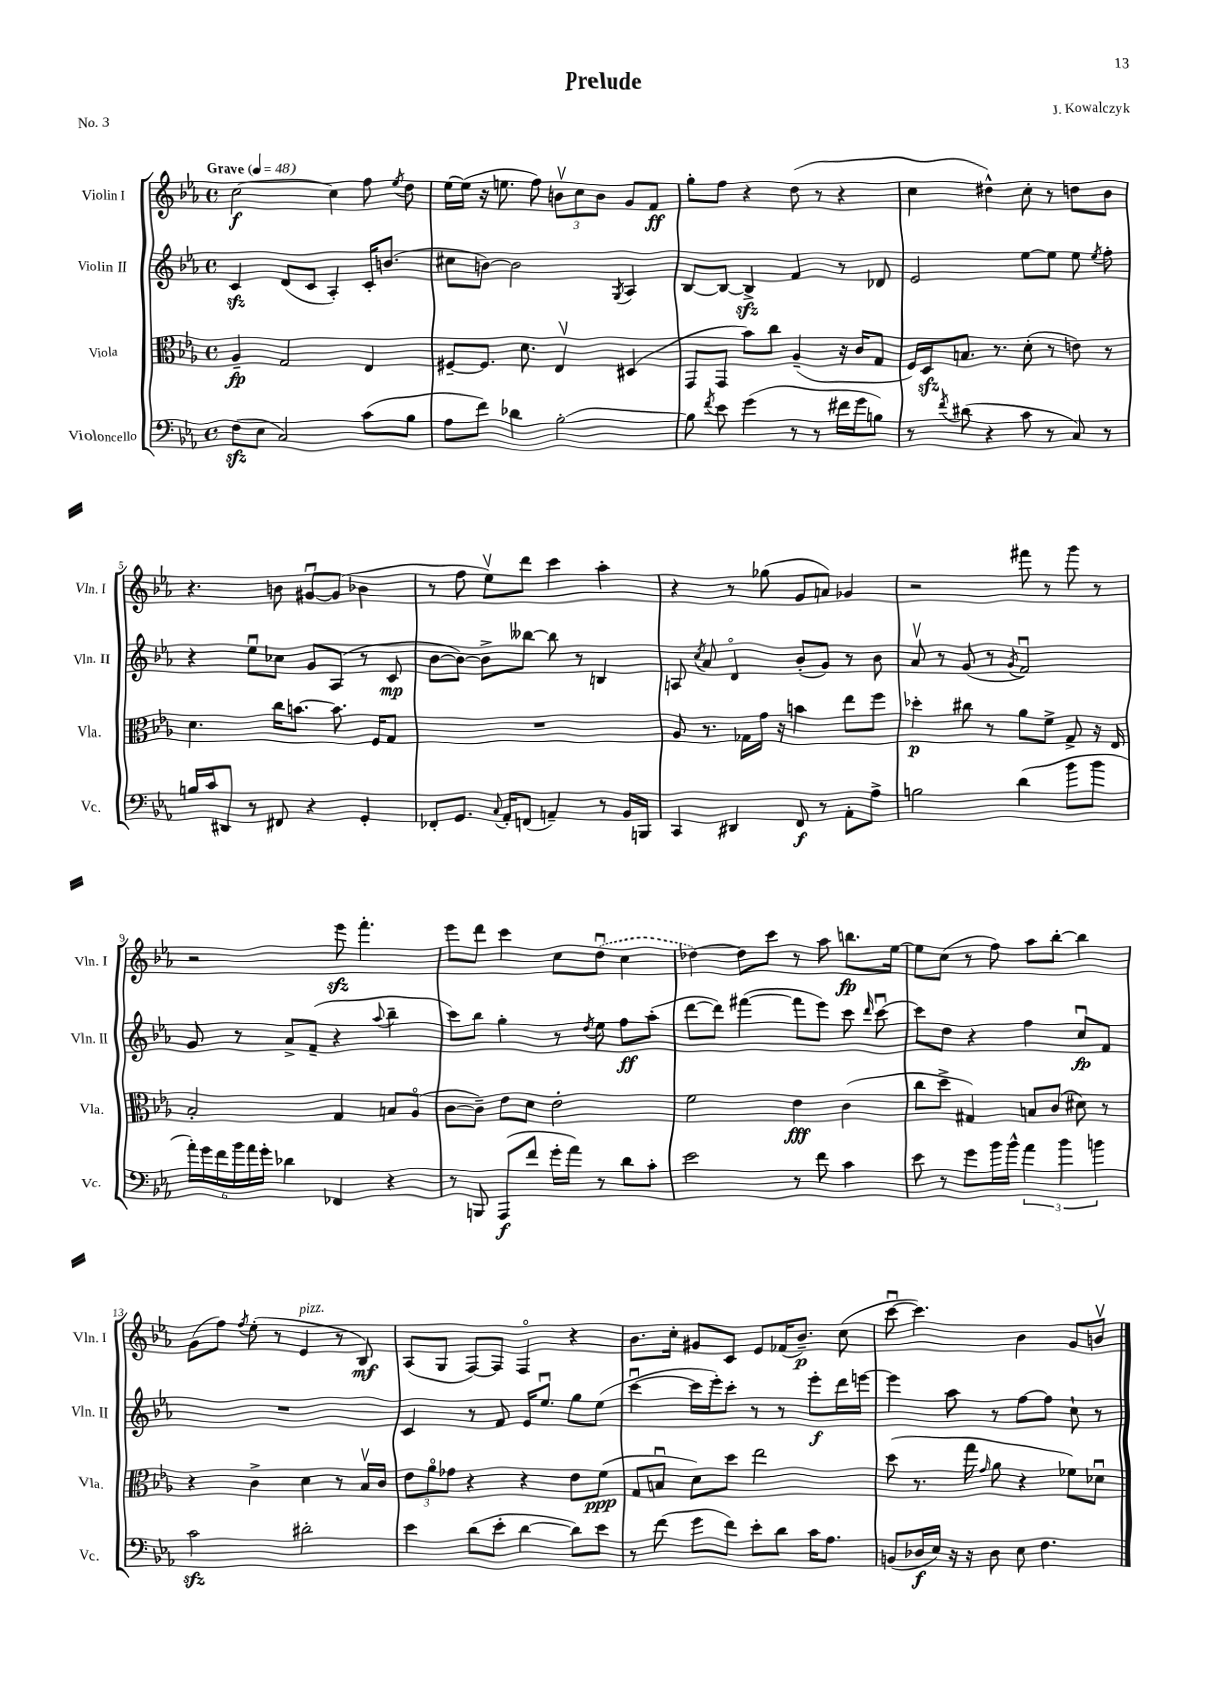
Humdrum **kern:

**kern	**kern	**kern	**kern
*staff4	*staff3	*staff2	*staff1
*clefF4	*clefC3	*clefG2	*clefG2
*k[b-e-a-]	*k[b-e-a-]	*k[b-e-a-]	*k[b-e-a-]
*M4/4	*M4/4	*M4/4	*M4/4
*met(c)	*met(c)	*met(c)	*met(c)
*MM48	*MM48	*MM48	*MM48
(8F	4A-~	4c	[2cc
8E-	.	.	.
2C)	2G	(8d	.
.	.	8c	.
.	.	4A-')	4cc]
(8c	4E-	16c'	8ff
.	.	(8.b	.
.	.	.	8qee-
8B-	.	.	8dd
=	=	=	=
8A-	[8F#~	8cc#	[16ee-
.	.	.	(16ee-]
8f)	8.F#]	[8b)	16r
.	.	.	8.ee
4d-	.	2b]	.
.	8.d	.	.
.	.	.	8ff)
[2B-'	4E-v	.	12bv
.	.	.	12cc
.	.	.	12b
.	.	8qG	.
.	(4D#	4A-	8g
.	.	.	8f
=	=	=	=
8B-]	8GG	[8B-	8gg'
8qf	.	.	.
8e-	8GG	8B-_	8ff
(4g	8b-)	4B-^]	4r
.	8cc	.	.
8r	(4A-~	4f	(8dd
8r	.	.	8r
16f#	16r	8r	4r
16g	16c	.	.
8B)	8G	8d-	.
=	=	=	=
8r	16F)	2e-	4cc
.	16D	.	.
8qf	.	.	.
(8d#	8.B	.	.
4r	.	.	4dd#^^)
.	8.r	.	.
8c	(8d'	[8ee-	8cc'
8r	8r	8ee-]	8r
8C)	8e)	8ee-	8dd
.	.	8qee-	.
8r	8r	8ff'	8b-
=	=	=	=
16B	4.d	4r	4.r
16c	.	.	.
8DD#	.	.	.
8r	.	8ee-u	.
8FF#	16cc	8cc-	8b
.	[8.b	.	.
4r	.	8g	[8g#u
.	8.b]	(8A-	(8g#]
4GG'	.	8r	4b-
.	16F	.	.
.	8G	8c	.
=	=	=	=
8FF-'	1r	[8b-	8r
8.GG	.	8b-_)	8ff
.	.	8b-^]	8ee-v)
8qqC	.	.	.
16AA-'	.	.	.
(8FF	.	[8bb--	8ddd
4AA~)	.	8bb--]	4ccc
.	.	8r	.
8r	.	4B	4aa-'
16BB-	.	.	.
16BBB	.	.	.
=	=	=	=
4CC	8A-	8A	4r
.	.	8qcc	.
.	8.r	8a-	.
4DD#	.	4do	8r
.	16G-	.	.
.	16g	.	(8gg-
.	16r	.	.
8FF	4b	(8b-'	8g
8r	.	8g)	8a)
8AA-'	8ee-	8r	4g-
8A-^	8ff	8b-	.
=	=	=	=
2B	4dd-'	8a-v	2r
.	.	8r	.
.	8cc#	(8g	.
.	8r	8r	.
.	.	8qg	.
(4d	8a-	2fu)	8fff#
.	8f^	.	8r
8b-	8G^	.	8ggg
8b-	16r	.	8r
.	16E-	.	.
=	=	=	=
24a-')	2B-'	8g	2r
24g	.	.	.
24f	.	.	.
24b-	.	8r	.
24a-	.	.	.
24g'	.	.	.
4d-	.	8a-^	.
.	.	(8f~	.
4FF-	4G	4r	8eee-
.	.	.	4.fff'
.	.	8qqaa-	.
4r	8B	4bb-~	.
.	(8A-o	.	.
=	=	=	=
8r	[8c	8ccc)	8eee-
8BBB	8c~])	8bb-	8ddd
(8AAA-	8e-	4gg'	4ccc
8f	8d	.	.
16g'	2e-'	8r	8cc
16a-)	.	.	.
.	.	8qdd	.
8r	.	8ee-	(8ddu
8d	.	8ff	4cc
8c'	.	(8aa-'	.
=	=	=	=
2e-	2f	[8ddd	[4dd-)
.	.	8ddd])	.
.	.	([4fff#	8dd-]
.	.	.	8ccc
8r	4e-	8fff#]	8r
8f	.	8eee-)	8aa-
4c	(4c	8ccc	8.bb
.	.	16qqddd	.
.	.	[8cccu	.
.	.	.	[16ee-
=	=	=	=
8e-	8cc	8ccc]	8ee-]
8r	8dd^	8dd	(8cc
8g	4G#)	4r	8r
16b-	.	.	8ff)
16b-^^	.	.	.
6a-	8B	4ff	8aa-
.	(8c	.	[8bb-'
6b-	.	.	.
.	8d#)	8ccu	4bb-]
6b	.	.	.
.	8r	8f	.
=	=	=	=
2c	4r	1r	(8g
.	.	.	8ff)
.	.	.	8qff
.	4c^	.	(8ee-'
.	.	.	8r
2d#'	4d	.	4e-
.	8r	.	8r
.	16B-v	.	8B-)
.	16c	.	.
=	=	=	=
4e-	12e-	4c	(8A-
.	12a-o	.	.
.	.	.	8G
.	12g-	.	.
(8d	4r	8r	[8F)
8e-'	.	8f	8F]
[4d	4r	16e-	4Fo
.	.	8.ee-u	.
8d])	8e-	8gg	4r
8e-	(8f	(8ee-	.
=	=	=	=
8r	8G	[4cccu	8.b-
(8f	8Bu	.	.
.	.	.	16cc'
8g	8d)	16ccc]	8g#
.	.	16eee-')	.
8f)	8dd	8ccc'	8c
8e-'	2ee-	8r	8e-
8d	.	8r	(16f-
.	.	.	8.b-~)
16c	.	8eee-'	.
8.A-	.	.	.
.	.	16ddd	(8cc
.	.	[16eee	.
=	=	=	=
(8BB	(8dd	4eee]	[8cccu
16D-	8.r	.	4.ccc])
16E-)	.	.	.
16r	.	8aa-	.
16r	16gg	.	.
.	16qqg	.	.
8D-	8a-	8r	.
8E-	4r	[8ff	4b-
4.F	.	8ff]	.
.	8f-)	8cc`	8g
.	8d-u	8r	8bv
==	==	==	==
*-	*-	*-	*-
